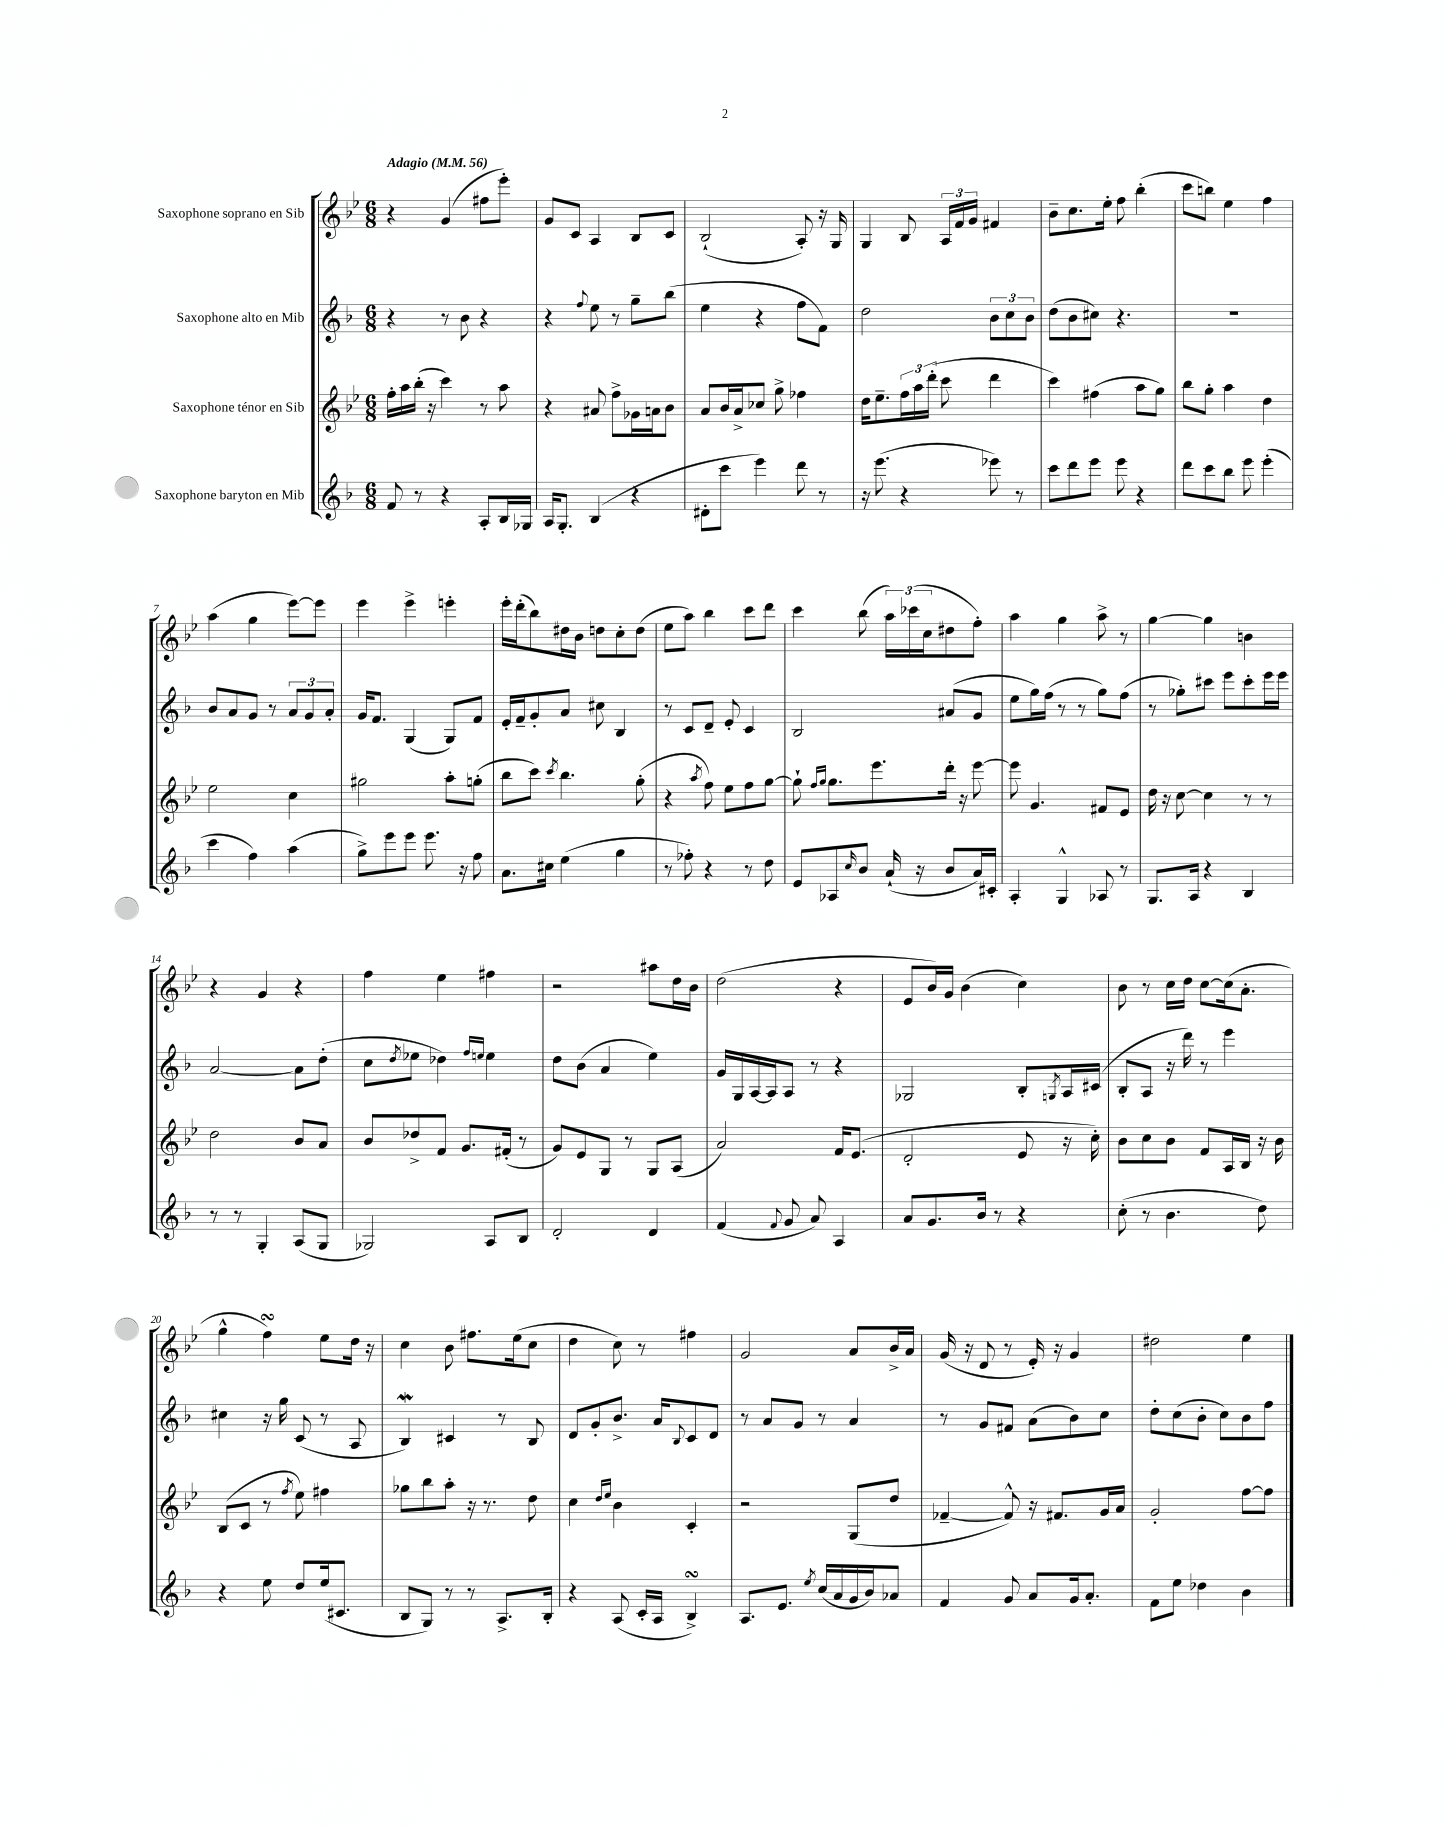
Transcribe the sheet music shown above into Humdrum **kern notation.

**kern	**kern	**kern	**kern
*part4	*part3	*part2	*part1
*staff4	*staff3	*staff2	*staff1
*I"Saxophone baryton en Mib	*I"Saxophone ténor en Sib	*I"Saxophone alto en Mib	*I"Saxophone soprano en Sib
*clefG2	*clefG2	*clefG2	*clefG2
*k[b-]	*k[b-e-]	*k[b-]	*k[b-e-]
*M6/8	*M6/8	*M6/8	*M6/8
*MM56	*MM56	*MM56	*MM56
=1	=1	=1	=1
!	!	!	!LO:TX:a:B:t=Adagio
8f/	16ff'\LL	4r	4r
.	16aa\	.	.
8r	(16bb-'\JJ	.	.
.	16r	.	.
4r	4ccc\)	8r	(4g/
.	.	8b-\	.
8A'/L	8r	4r	8ff#X\L
16B-/L	8aa\	.	8eee-'\J)
16G-X/JJ	.	.	.
=2	=2	=2	=2
16A/KL	4r	4r	8g/L
8.G'/J	.	.	.
.	.	.	8c/J
.	.	8qqff/	.
(4B-/	8a#X/	8ee\	4A/
.	8ff^\L	8r	.
4r	16g-X\L	8gg~\L	8B-/L
.	16an\J	.	.
.	8b-\J	(8bb-\J	8c/J
=3	=3	=3	=3
8d#X'\L	8a/L	4ee\	(2B-`/
8ccc\J	16b-/L	.	.
.	16a^/J	.	.
4eee\)	8cc-X/J	4r	.
.	8gg^\	.	.
8ddd\	4ff-X\	8ff\L	8A'/)
8r	.	8f\J)	16r
.	.	.	16G/
=4	=4	=4	=4
16r	16dd\KL	2dd\	4G/
(8.eee\	8.ee-~\	.	.
4r	24ff\L	.	8B-/
.	24aa\	.	.
.	(24ddd'\JJ	.	.
.	8ccc\	.	24A/LL
.	.	.	24f/
.	.	.	24g/JJ
8eee-X\)	4ddd\	12b-\L	4f#X/
.	.	12cc\	.
8r	.	.	.
.	.	12b-\J	.
=5	=5	=5	=5
8ccc\L	4ccc\)	(8dd\L	8b-~\L
8ddd\	.	8b-\	8.cc\
8eee\J	(4ff#X\	8cc#X\J)	.
.	.	.	16ee-'\Jk
8eee\	.	4.r	8ff\
4r	8aa\L	.	(4bb-'\
.	8gg\J)	.	.
=6	=6	=6	=6
8ddd\L	8bb-\L	2.r	8ccc\L
8ccc\	8gg'\J	.	8bbn\J)
8bb-\J	4aa\	.	4ee-\
8eee\	.	.	.
(4eee'\	4dd\	.	4ff\
!!LO:LB:g=z
=7	=7	=7	=7
4ccc\	2ee-\	8b-/L	(4aa\
.	.	8a/	.
4ff\)	.	8g/J	4gg\
.	.	8r	.
(4aa\	4cc\	12a/L	[8eee-\L)
.	.	12g/	.
.	.	.	8eee-\J]
.	.	12a'/J	.
=8	=8	=8	=8
8gg^\L)	2gg#X\	16g/KL	4eee-\
.	.	8.f/J	.
8eee\	.	.	.
8eee\J	.	(4G/	4eee-^\
8.eee\	.	.	.
.	8aa'\L	8G/L)	4eeen'\
16r	.	.	.
8ff\	(8ggn'\J	8f/J	.
=9	=9	=9	=9
8.a\L	8bb-\L	16e'/LL	16eee-'\LL
.	.	16f~/J	(16ddd'\J
.	8ccc\J)	8g'/	8bb-\)
16cc#X\Jk	.	.	.
.	8qccc/	.	.
(4ee\	4.bb-\	8a/J	16dd#X\L
.	.	.	16b-\JJ
.	.	8cc#X\	8ddn\L
4gg\	.	4B-/	8cc'\
.	(8gg'\	.	(8dd\J
=10	=10	=10	=10
8r	4r	8r	8ee-\L
8ff-X'\)	.	8c/L	8aa\J)
.	8qaa/	.	.
4r	8ff\)	8d~/J	4bb-\
.	8ee-\L	8e'/	.
8r	8ff\	4c/	8ccc\L
8dd\	[8gg\J	.	8ddd\J
=11	=11	=11	=11
8e/L	8gg`\]	2B-/	4ccc\
.	16qqff/LL	.	.
.	16qqgg/JJ	.	.
8A-X/	8.gg\L	.	.
16qqcc/	.	.	.
8b-/J	.	.	(8bb-\
.	8.eee-\	.	.
(16a`/	.	.	24aa\LL)
.	.	.	(24ccc-X\
16r	.	.	.
.	.	.	24cc\J
8b-/L	16ddd'\Jk	(8a#X/L	8dd#X\
.	16r	.	.
16a/L)	[8eee-\	8g/J	8ff'\J)
16c#X'/JJ	.	.	.
=12	=12	=12	=12
4A'/	8eee-\]	8ee\L	4aa\
.	4.g/	16gg\L)	.
.	.	(16ff\JJ	.
4G^^/	.	8r	4gg\
.	.	8r	.
8A-X/	8f#X/L	8gg\L)	8aa^\
8r	8e-/J	(8ff\J	8r
=13	=13	=13	=13
8.G/L	16dd\	8r	[4gg\
.	16r	.	.
.	[8cc\	8gg-X'\L)	.
16A/Jk	.	.	.
4r	4cc\]	8ccc#X\J	4gg\]
.	.	8eee\L	.
4B-/	8r	8ccc#'\	4bn\
.	8r	16eee\L	.
.	.	16eee\JJ	.
!!LO:LB:g=z
=14	=14	=14	=14
8r	2dd\	[2a/	4r
8r	.	.	.
4G'/	.	.	4g/
(8A/L	8b-/L	8a\L]	4r
8G/J	8a/J	(8dd'\J	.
=15	=15	=15	=15
2G-X/)	8b-/L	8cc\L	4ff\
.	.	8qdd/	.
.	8dd-X^/	8ee-X\J	.
.	8f/J	4dd-X\)	4ee-\
.	8.g/L	.	.
.	.	16qqff/LL	.
.	.	16qqeen/JJ	.
8A/L	.	4ee\	4ff#X\
.	(16f#X'/Jk	.	.
8B-/J	8r	.	.
=16	=16	=16	=16
2d'/	8g/L)	8dd\L	2r
.	8e-/	(8b-\J	.
.	8G/J	4a/	.
.	8r	.	.
4d/	8G/L	4ee\)	8aa#X\L
.	(8A/J	.	16dd\L
.	.	.	16b-\JJ
=17	=17	=17	=17
(4f/	2a/)	16g/LL	(2dd\
.	.	16G/	.
.	.	[16A/	.
.	.	16A/J]	.
8qqf/	.	.	.
8g/	.	8A/J	.
8a/)	.	8r	.
4A/	16f/KL	4r	4r
.	(8.e-/J	.	.
=18	=18	=18	=18
8a/L	2d'/	2G-X/	8e-/L
8.g/	.	.	16b-/L)
.	.	.	16g/JJ
.	.	.	(4b-\
16b-/Jk	.	.	.
8r	.	.	.
4r	8e-/	8B-'/L	4cc\)
.	.	8qGn/	.
.	16r	16A/L	.
.	16cc'\)	(16c#X/JJ	.
=19	=19	=19	=19
(8cc'\	8b-\L	8B-'/L	8b-\
8r	8cc\	8A/J	8r
4.b-\	8b-\J	16r	16cc\LL
.	.	16ddd\)	16dd\JJ
.	8f/L	8r	[8cc\L
.	16A/L	4eee\	(16cc\k]
.	16B-/JJ	.	8.a'\J
8dd\)	16r	.	.
.	16b-\	.	.
!!LO:LB:g=z
=20	=20	=20	=20
4r	(8B-/L	4cc#X\	4gg^^\
.	8c/J	.	.
8ee\	8r	16r	4ffsSSS\)
.	.	16gg\	.
.	8qff/	.	.
8dd/L	8ee-\)	(8c/	.
(16ee/k	4ff#X\	8r	8ee-\L
8.c#X/J	.	.	.
.	.	8A/	16dd\Jk
.	.	.	16r
=21	=21	=21	=21
8B-/L	8gg-X\L	4B-w/)	4cc\
8G/J)	8bb-\	.	.
8r	8aa'\J	4c#X/	8b-\
8r	16r	.	8.ff#X\L
.	8.r	.	.
8.A^/L	.	8r	.
.	.	.	(16ee-\k
.	8dd\	8B-/	8cc\J
16B-'/Jk	.	.	.
=22	=22	=22	=22
4r	4cc\	8d/L	4dd\
.	.	8g'/	.
.	16qqdd/LL	.	.
.	16qqee-/JJ	.	.
(8A/	4b-\	8.b-^/J	8cc\)
16c'/LL	.	.	8r
16A/JJ	.	16a/KL	.
.	.	8qqB-/	.
4B-sSSs^/)	4c'/	8c/	4ff#X\
.	.	8d/J	.
=23	=23	=23	=23
8.A/L	2r	8r	2g/
.	.	8a/L	.
8.e/J	.	.	.
.	.	8g/J	.
8qee/	.	.	.
(16cc/LL	.	8r	.
16a/	.	.	.
16g/	(8G/L	4a/	8a/L
16b-/J)	.	.	.
8a-X/J	8dd/J	.	16b-^/L
.	.	.	16a/JJ
=24	=24	=24	=24
4f/	[4f-X~/	8r	(16g/
.	.	.	16r
.	.	8g/L	8d/
8g/	8f-^^/])	8f#X/J	8r
8a/L	16r	(8a\L	16e-'/)
.	8.f#X/L	.	16r
16g/k	.	8b-\)	4g/
8.a'/J	.	.	.
.	16g/L	8cc\J	.
.	16a/JJ	.	.
=25	=25	=25	=25
8f\L	2g'/	8dd'\L	2dd#X\
8ee\J	.	(8cc\	.
4dd-X\	.	8b-'\J	.
.	.	8cc\L)	.
4b-\	[8ff\L	8b-\	4ee-\
.	8ff\J]	8ff\J	.
==	==	==	==
*-	*-	*-	*-
